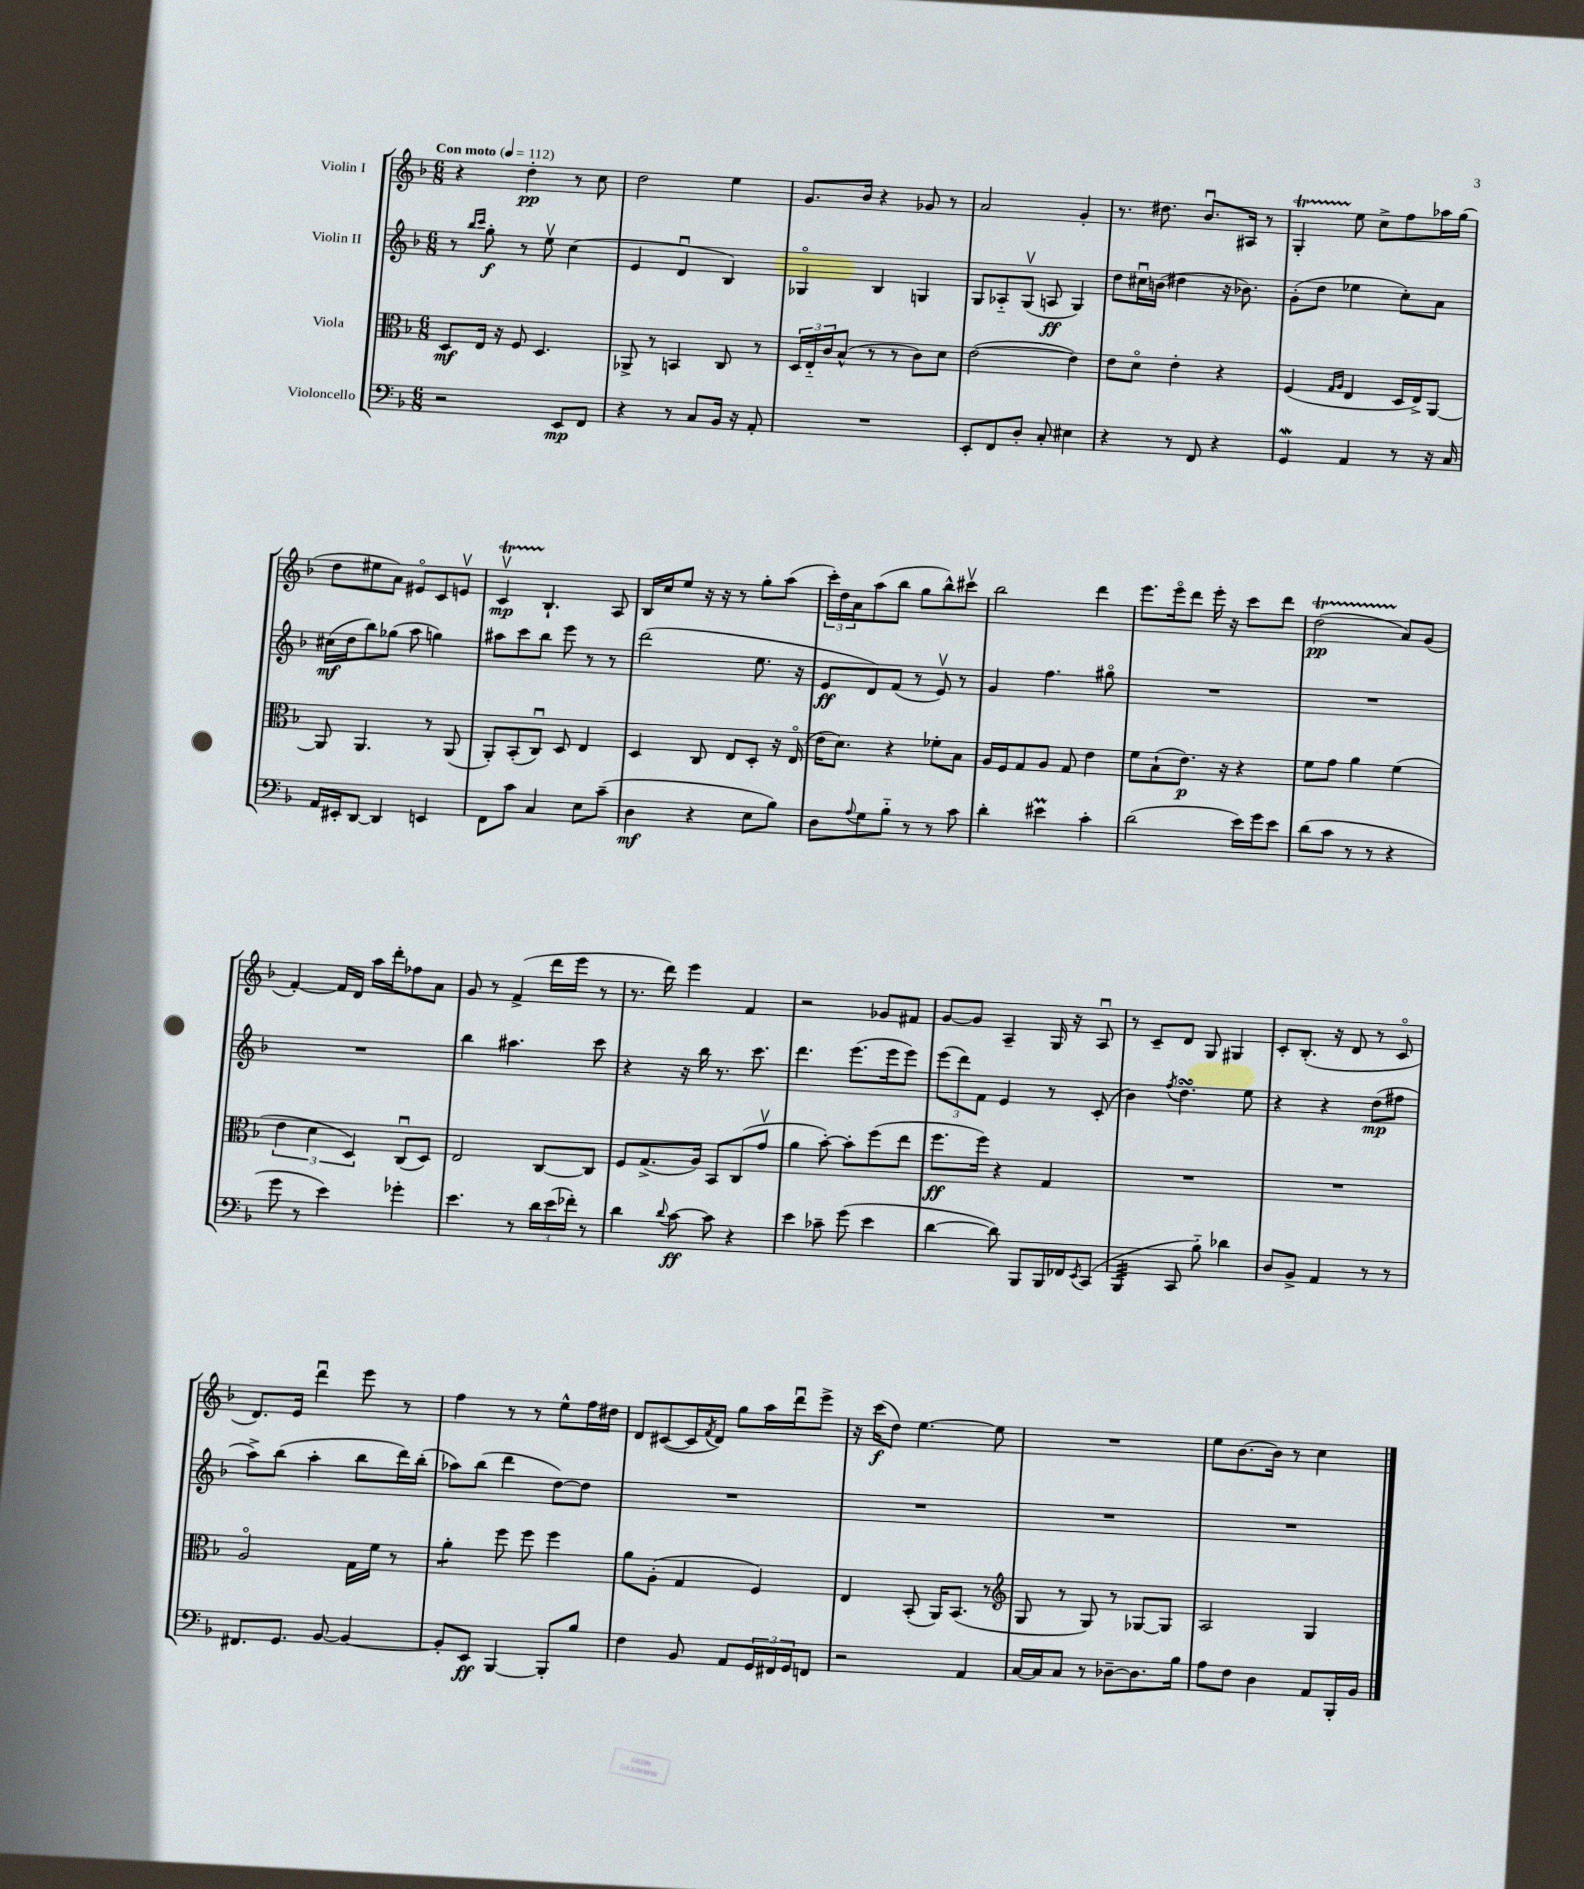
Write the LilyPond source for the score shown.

<<
\new StaffGroup <<
\new Staff = "s0" \with { instrumentName = "Violin I" } {
    \clef treble \key f \major \numericTimeSignature \time 6/8 \tempo "Con moto" 4 = 112
    r4 d''4-.\pp r8 c''8 |
    d''2 e''4 |
    g'8. bes'16 r4 ges'8 r8 |
    a'2 g'4-. |
    r8. dis''8. bes'8.\downbow ais16 r8 |
    g4-.\startTrillSpan e''8\stopTrillSpan c''8-> f''8 aes''16 g''16( |
    d''8 eis''8 a'8) eis'8\flageolet c'8 e'8\upbow |
    c'4\upbow\startTrillSpan\mp bes4.-!\stopTrillSpan a8 |
    bes16 c''16 e''8 r16 r16 r8 g''8-. a''8( |
    \tuplet 3/2 { c'''16-.) d''16 a'16 } a''8( bes''8 g''8 bes''8-^) cis'''8\upbow |
    bes''2 d'''4 |
    e'''8. e'''16\flageolet d'''8 e'''16-. r16 c'''8 d'''8 |
    d''2\startTrillSpan\pp( a'8\stopTrillSpan) g'8( |
    f'4~-.) f'16 d'16 a''16 d'''16-. fes''8 a'8 |
    g'8 r8 f'4->( d'''16 e'''16 r8 |
    r8. d'''16) e'''4 f'4 |
    r2 ges'8 fis'8 |
    g'8~ g'8 a4-- g16 r16 a8\downbow |
    r8 c'8-- d'8 g8 gis4 |
    c'8-. bes8.-.( r16 d'8 r8 c'8\flageolet |
    d'8.) e'16 d'''4\downbow e'''8 r8 |
    f''4 r8 r8 e''8-^ f''16 dis''16 |
    d'8 cis'8~( cis'16 \acciaccatura { f'8 } d'16) g''8 a''16 d'''16\downbow e'''8-> |
    r16 c'''16\f( d''8) e''4.~ e''8 |
    R2. |
    e''8 bes'8.~ bes'16 r8 c''4 \bar "|." |
}
\new Staff = "s1" \with { instrumentName = "Violin II" } {
    \clef treble \key f \major \numericTimeSignature \time 6/8
    r8 \grace { bes''16 c'''16 } g''8-.\f r8 e''8\upbow c''4( |
    e'4 d'4\downbow bes4) |
    ges4\flageolet bes4 g4 |
    g8 aes8-_ g8\upbow( a8\ff g4) |
    d''8 cis''16\downbow b'16( dis''4 r16 bes'8.) |
    g'8-.( d''8 ees''4 c''8-.) a'8 |
    cis''16\mf( d''16 bes''8) ges''8( a''8 g''4) |
    ais''8 c'''8 bes''8 e'''8 r8 r8 |
    d'''2( e''8. r16 |
    e'8\ff d'8) f'8( r8 e'8\upbow) r8 |
    g'4 f''4. gis''8\flageolet |
    R2. |
    R2. |
    R2. |
    bes''4 ais''4. c'''8 |
    r4 r16 bes''16 r8. c'''8. |
    d'''4. e'''8.( e'''16 e'''8) |
    \tuplet 3/2 { e'''8( d'''8) f'8 } e'4 r8 c'8-.( |
    bes'4) \acciaccatura { f''8 } d''4.\turn e''8 |
    r4 r4 d''8\mp( fis''8 |
    a''8->) bes''8( a''4-. bes''8 d'''16) bes''16-.( |
    aes''8) bes''8( d'''4 d''8~) d''8 |
    R2. |
    R2. |
    R2. |
    R2. \bar "|." |
}
\new Staff = "s2" \with { instrumentName = "Viola" } {
    \clef alto \key f \major \numericTimeSignature \time 6/8
    d8\mf e16 r16 f8 d4. |
    aes,8-> r8 b,4 c8 r8 |
    \tuplet 3/2 { d16 e16-_ c'16 } bes8-^( r8 r8 c'8) d'8 |
    e'2~( e'4) |
    e'8 d'8\flageolet e'4-. r4 |
    f4( \grace { g16 a16 } e4 d16 e16->) a,8~ |
    a,8 a,4. r8 a,8( |
    a,8-.) bes,8-.( c8\downbow) d8 e4 |
    d4 c8 e8 d8-. r16 e16\flageolet( |
    e'16 d'8.) r4 fes'8-. bes8 |
    a16 f16 g8 a8 g8 e'4 |
    f'8 bes8-!( e'8.\p) r16 r4 |
    f'8 g'8 a'4 f'4( |
    \tuplet 3/2 { e'4 d'4 d4) } c8\downbow( d8) |
    e2 c8~ c8 |
    f8 g8.->( a16) bes,8 c8( g'8\upbow |
    a'4 bes'8~-.) bes'8-. f''8( e''8 |
    f''8.\ff f''16) r4 g4 |
    R2. |
    R2. |
    a2\flageolet g16 f'16 r8 |
    a'4:8-. f''8 f''8 f''4 |
    a'8 a8-.( g4 f4) |
    e4 bes,8-.( a,16) bes,8.( r8 |
    \clef treble g8 r8 g8) r8 ges8~ ges8 |
    a2 g4 \bar "|." |
}
\new Staff = "s3" \with { instrumentName = "Violoncello" } {
    \clef bass \key f \major \numericTimeSignature \time 6/8
    r2 e,8\mp f,8 |
    r4 r8 c8 bes,16 r16 a,8-. |
    R2. |
    e,8-. f,8 d8-. c8-. eis4 |
    r4 r8 f,8 r4 |
    g,4\mordent a,4 r8 r16 c16 |
    a,16 eis,16-. d,8~ d,4 e,4 |
    f,8 c'8 c4 e8 c'8--( |
    d4\mf r4 e8 bes8) |
    d8 \appoggiatura { a8 } g8 bes8-_ r8 r8 c'8 |
    d'4-. eis'4\prall c'4-. |
    d'2( e'16) g'16 e'8 |
    d'8( c'8 r8 r8 r4 |
    g'8 r8 e'4) ges'4-. |
    e'4. r8 \tuplet 3/2 { d'16 e'16( fes'16-.) } r8 |
    d'4 \appoggiatura { d'8 } c'8~\ff c'8 r4 |
    e'4 ces'8-- g'8( e'4 |
    d'4~ d'8) bes,,8 bes,,16 fes,16 \acciaccatura { e,8 } c,8( |
    bes,,4:32 c,8 bes8-_) des'4 |
    d8 bes,8-> a,4 r8 r8 |
    fis,8. g,8. bes,8~ bes,4~ |
    bes,8-. e,8\ff bes,,4~ bes,,8-. bes8 |
    f4 bes,8 a,8 \tuplet 3/2 { g,16 fis,16 g,16 } f,8 |
    r2 a,4 |
    c16~ c16 c8 r8 des8~-- des8. bes16 |
    a8 f8 d4 a,8 bes,,16-. bes,16 \bar "|." |
}
>>
>>
\layout { \context { \Score \remove "Bar_number_engraver" } }
